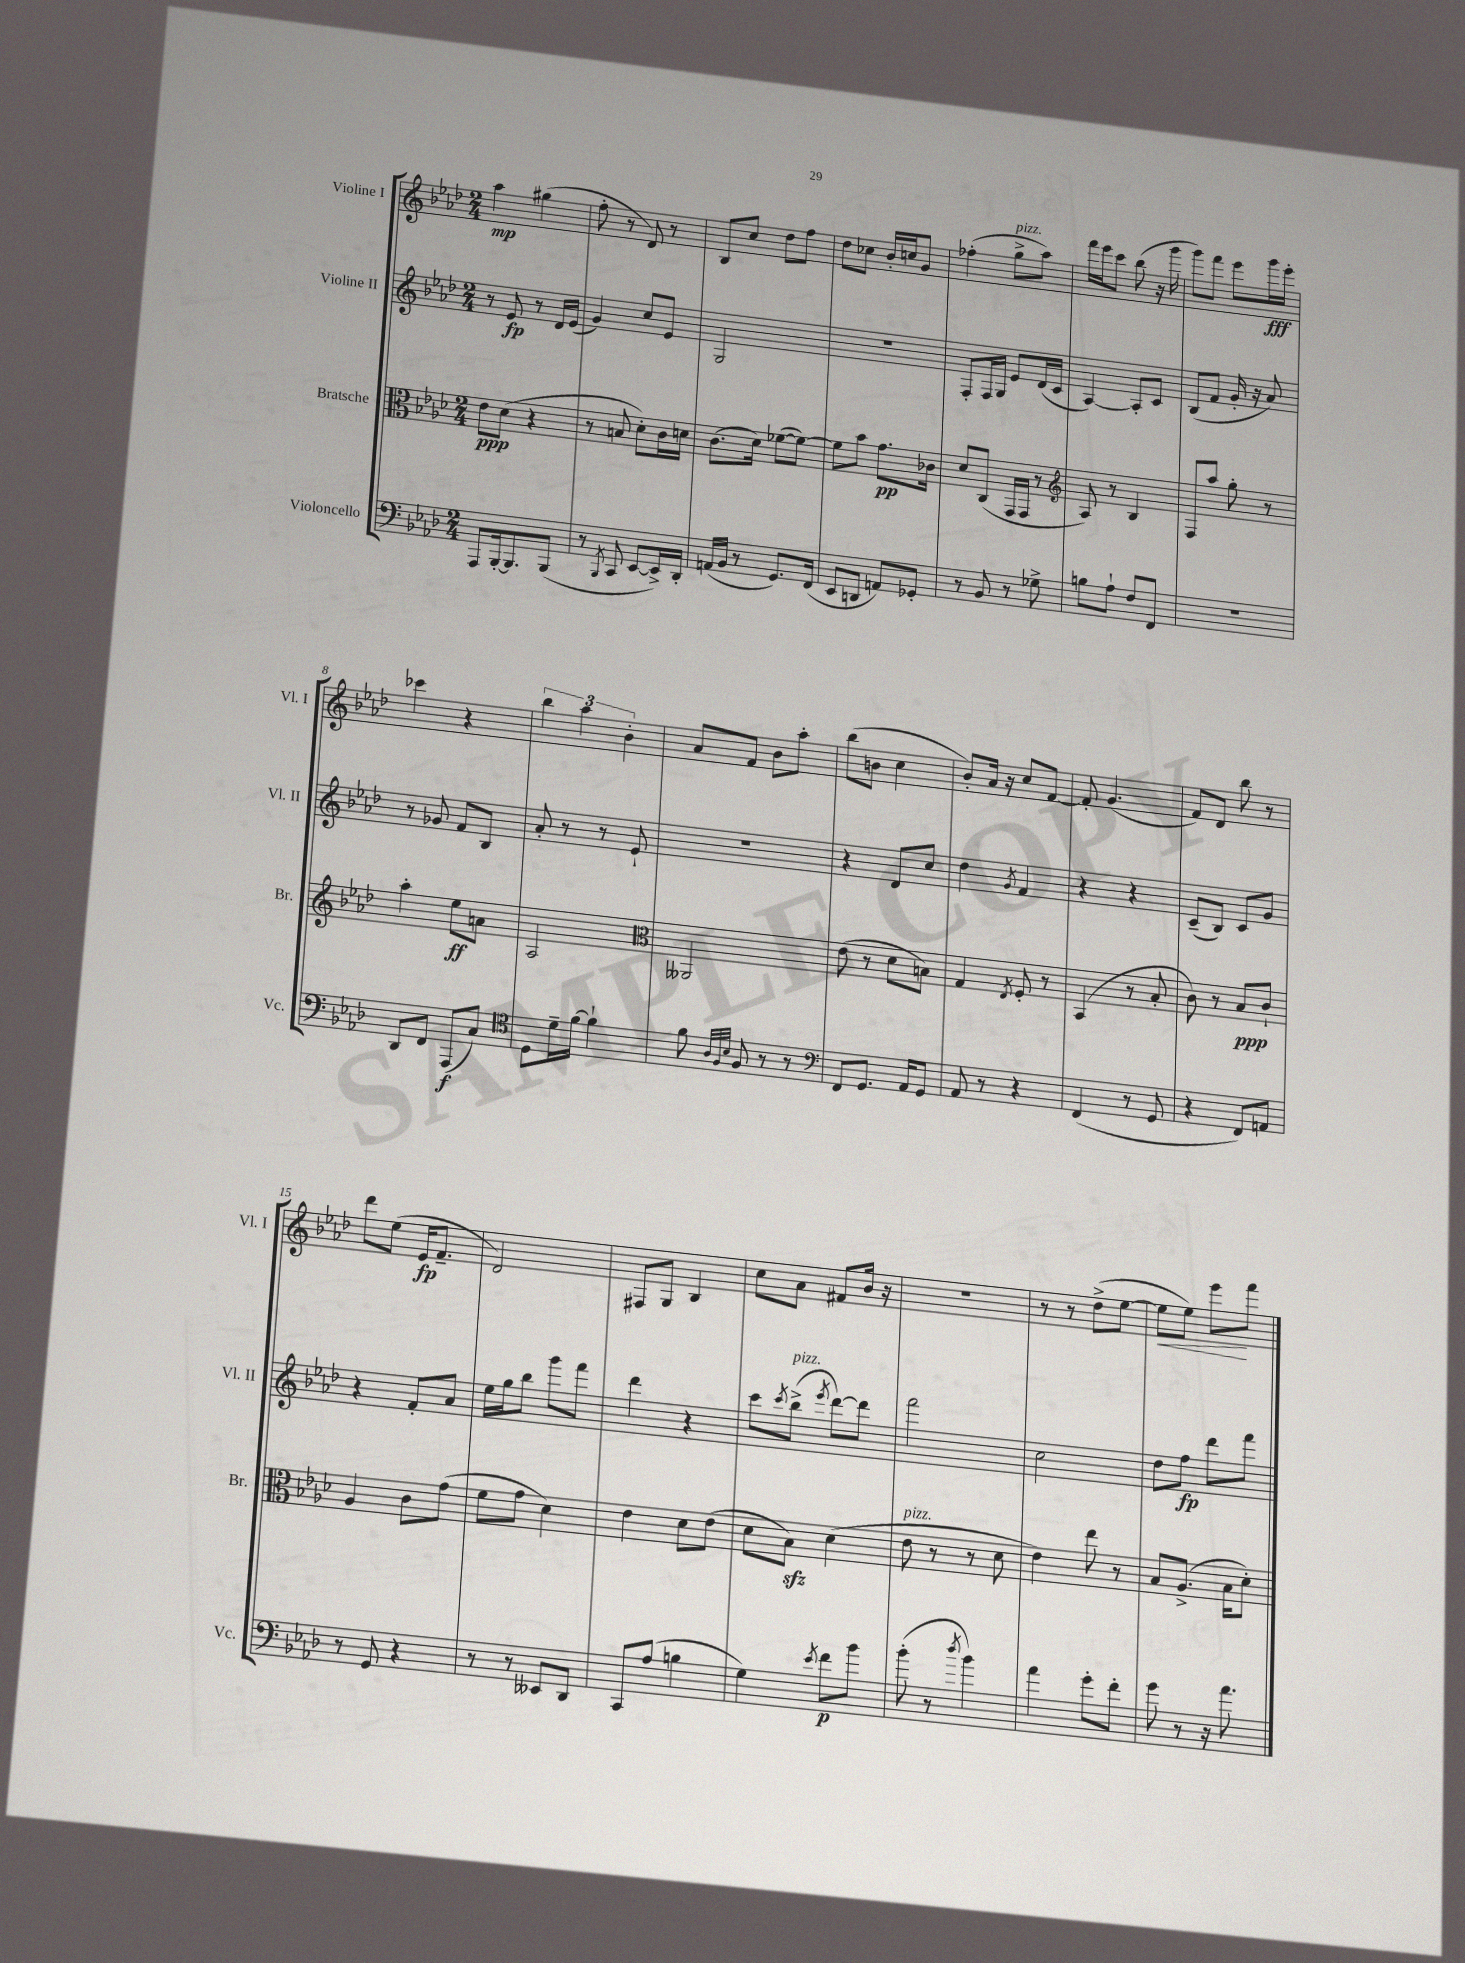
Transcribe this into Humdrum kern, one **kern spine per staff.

**kern	**kern	**kern	**kern
*staff4	*staff3	*staff2	*staff1
*clefF4	*clefC3	*clefG2	*clefG2
*k[b-e-a-d-]	*k[b-e-a-d-]	*k[b-e-a-d-]	*k[b-e-a-d-]
*M2/4	*M2/4	*M2/4	*M2/4
8AAA-/L	8e-\L	8r	4aa-\
[16BBB-'/k	(8d-\J	8e-/	.
8.BBB-/]	.	.	.
.	4r	8r	(4gg#\
(8BBB-/J	.	16d-/LL	.
.	.	(16e-/JJ	.
=	=	=	=
8r	8r	4g/)	8ff'\
8qBBB-/	.	.	.
8CC/	8B/	.	8r
[8EE-/L	8d-'\L)	8cc/L	8d-/)
16EE-^/]L)	16c\L	8e-/J	8r
16DD-'/JJ	16d\JJ	.	.
=	=	=	=
(16AA/LL	(8.c\L	2G/	8B-/L
16BB-/JJ	.	.	.
8r	.	.	8cc/J
.	16d-\Jk)	.	.
8.GG/L)	([8f-\L	.	8dd-\L
.	8f-\_J)	.	8ff\J
(16FF/Jk	.	.	.
=	=	=	=
8EE-/L	8f-\]L	2r	8dd-\L
8DD/J	8b-\J	.	8cc-\J
8AA/L)	8.g\L	.	16b-'/LL
.	.	.	16cc/J
8GG-'/J	.	.	8g/J
.	16c-\Jk	.	.
=	=	=	=
8r	8d-/L	8F'/L	(4ff-'\
8BB-/	(8C/J	16F/L	.
.	.	16G/JJ	.
8r	16GG/LL	8e-/L	8gg^\L
.	16GG/JJ	.	.
8G-^\	8r	(16d-/L	8aa-\J)
.	.	16c/JJ	.
=	=	=	=
*	*clefG2	*	*
8B\L	8A-/)	[4A-/)	16fff\LL
.	.	.	16eee-\J
8A-`\J	8r	.	8ccc\J
8F/L	4B-/	8A-'/]L	(8bb-\
8FF/J	.	8c/J	16r
.	.	.	16ggg\
=	=	=	=
2r	8F/L	(8B-/L	8ggg\L)
.	8aa-/J	8f/J	8fff\J
.	8gg'\	16g'/	8eee-\L
.	.	16r	.
.	8r	8a-/)	16ggg\L
.	.	.	16eee-'\JJ
=	=	=	=
8DD-/L	4aa-'\	8r	4ccc-\
8FF/J	.	8g-/	.
(8AAA-/L	8ee-\L	8f/L	4r
8C/J)	8a\J	8B-/J	.
=	=	=	=
*clefC4	*	*	*
8D-\L	2A-/	8a-'/	6bb-\
16d-~\L	.	8r	.
.	.	.	6aa-\
[16f\JJ	.	.	.
4f`\]	.	8r	.
.	.	.	6b-'\
.	.	8e-`/	.
=	=	=	=
*	*clefC3	*	*
8f\	2AA--/	2r	8a-/L
32qqA-/LLL	.	.	.
32qqF/	.	.	.
32qqB-/JJJ	.	.	.
8F/	.	.	8f/J
8r	.	.	8b-\L
8r	.	.	8aa-'\J
=	=	=	=
*clefF4	*	*	*
8FF/L	(8e-\	4r	(8bb-\L
8.GG/J	8r	.	8b\J
.	8d-\L	8d-/L	4cc\
16AA-/LK	.	.	.
8GG/J	8B\J)	8cc/J	.
=	=	=	=
8AA-/	4G/	4dd-\	8b-'/L)
8r	.	.	16a-/Jk
.	.	.	16r
.	8qE-/	8qg/	.
4r	8F'/	4f/	8cc/L
.	8r	.	[8f/J
=	=	=	=
(4FF/	(4BB-/	4r	8f'/]
.	.	.	(4.g/
8r	8r	4r	.
8GG/	8B-'/	.	.
=	=	=	=
4r	8c\)	(8c~/L	8f/L)
.	8r	8B-/J)	8d-/J
8FF/L)	8B-/L	8c/L	8bb-\
8AA/J	8c`/J	8g/J	8r
=	=	=	=
8r	4A-/	4r	8ddd-\L
8GG/	.	.	(8ee-\J
4r	8c\L	8f'/L	16e-/LK
.	.	.	8.f~/J
.	(8g\J	8a-/J	.
=	=	=	=
8r	8f\L	16ee-\LL	2d-/)
.	.	16gg\J	.
8r	8g\J	8bb-\J	.
8EE--/L	4d-\)	8ggg\L	.
8DD-/J	.	8fff\J	.
=	=	=	=
8CC/L	4e-\	4ddd-\	8F#/L
(8A-/J	.	.	8G/J
4B\	8d-\L	4r	4B-/
.	(8e-\J	.	.
=	=	=	=
4G\)	8d-\L	8ccc\L	8cc\L
.	.	8qccc/	.
.	8B-\J)	(8bb-^\J	8a-\J
8qe-/	.	8qeee-/	.
8f\L	(4d-\	[8ddd-\L)	8f#/L
8b-\J	.	8ddd-\]J	16b-/Jk
.	.	.	16r
=	=	=	=
(8b-'\	8e-\	2fff\	2r
8r	8r	.	.
8qdd-/	.	.	.
4b-\)	8r	.	.
.	8d-\	.	.
=	=	=	=
4a-\	4e-\)	2cc\	8r
.	.	.	8r
8g'\L	8ee-\	.	(8dd-^\L
8f'\J	8r	.	[8ee-\J
=	=	=	=
8g\	8B-/L	8dd-\L	8ee-\]L
8r	(8.A-^/J	8ff\J	8ee-\J)
16r	.	8ddd-\L	8eee-\L
8.a-\	16B-\LK	.	.
.	8d-'\J)	8fff\J	8fff\J
==	==	==	==
*-	*-	*-	*-
